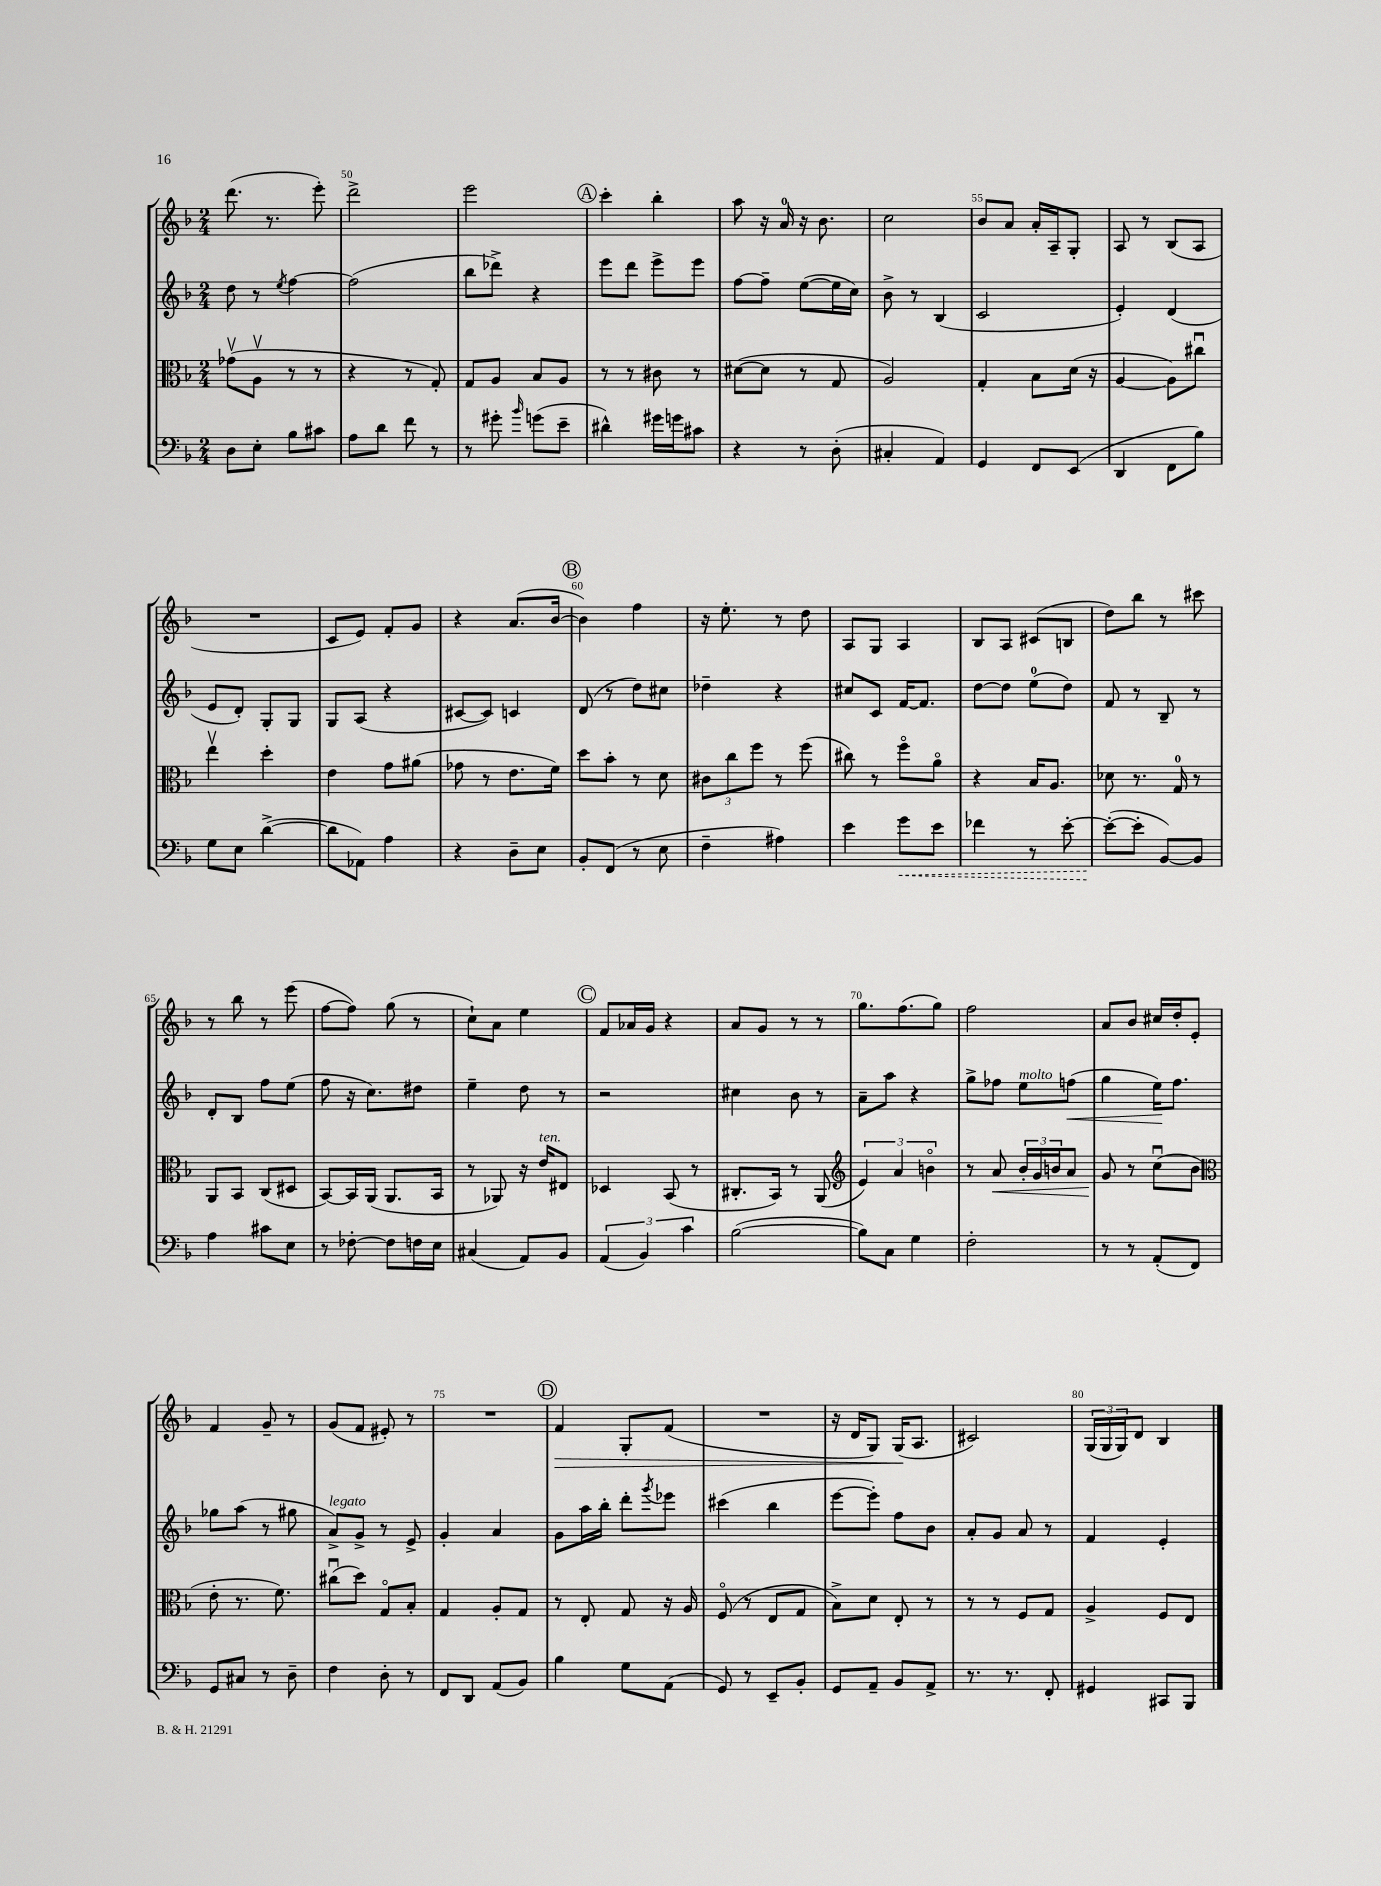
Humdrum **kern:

**kern	**dynam	**kern	**dynam	**kern	**dynam	**kern	**dynam
*part4	*part4	*part3	*part3	*part2	*part2	*part1	*part1
*staff4	*staff4	*staff3	*staff3	*staff2	*staff2	*staff1	*staff1
*clefF4	*	*clefC3	*	*clefG2	*	*clefG2	*
*k[b-]	*	*k[b-]	*	*k[b-]	*	*k[b-]	*
*M2/4	*	*M2/4	*	*M2/4	*	*M2/4	*
=49	=49	=49	=49	=49	=49	=49	=49
8D\L	.	(8g-Xv\L	.	8dd\	.	(8.ddd\	.
8E'\J	.	8Av\J	.	8r	.	.	.
.	.	.	.	.	.	8.r	.
.	.	.	.	8qee/	.	.	.
8B-\L	.	8r	.	[4ff\	.	.	.
8c#X\J	.	8r	.	.	.	8eee'\)	.
=50	=50	=50	=50	=50	=50	=50	=50
8A\L	.	4r	.	(2ff\]	.	2ddd^\	.
8d\J	.	.	.	.	.	.	.
8f\	.	8r	.	.	.	.	.
8r	.	8G'/)	.	.	.	.	.
=51	=51	=51	=51	=51	=51	=51	=51
8r	.	8G/L	.	8bb-\L	.	2eee\	.
8g#X'\	.	8A/J	.	8ddd-X^\J)	.	.	.
16qqb-/	.	.	.	.	.	.	.
(8gn\L	.	8B-/L	.	4r	.	.	.
8e~\J	.	8A/J	.	.	.	.	.
!!LO:REH:place=s1:t=A
=52	=52	=52	=52	=52	=52	=52	=52
4d#X^^\)	.	8r	.	8eee\L	.	4ccc'\	.
.	.	8r	.	8ddd\J	.	.	.
16g#X\LL	.	8c#X\	.	8eee^\L	.	4bb-'\	.
16gn\J	.	.	.	.	.	.	.
8c#X\J	.	8r	.	8eee\J	.	.	.
=53	=53	=53	=53	=53	=53	=53	=53
4r	.	([8d#X\L	.	[8ff\L	.	8aa\	.
.	.	8d#\J]	.	8ff~\J]	.	16r	.
.	.	.	.	.	.	16a/	.
8r	.	8r	.	([8ee\L	.	16r	.
.	.	.	.	.	.	8.b-\	.
(8D'\	.	8G/	.	16ee\L]	.	.	.
.	.	.	.	16cc\JJ)	.	.	.
=54	=54	=54	=54	=54	=54	=54	=54
4C#X'/	.	2A/)	.	8b-^\	.	2cc\	.
.	.	.	.	8r	.	.	.
4AA/)	.	.	.	(4B-/	.	.	.
=55	=55	=55	=55	=55	=55	=55	=55
4GG/	.	4G'/	.	2c/	.	8b-/L	.
.	.	.	.	.	.	8a/J	.
8FF/L	.	8B-\L	.	.	.	16a'/LL	.
.	.	.	.	.	.	16A~/J	.
(8EE/J	.	(16d\Jk	.	.	.	8G'/J	.
.	.	16r	.	.	.	.	.
=56	=56	=56	=56	=56	=56	=56	=56
4DD/	.	[4A/	.	4e'/)	.	8A/	.
.	.	.	.	.	.	8r	.
8FF\L	.	8A\L])	.	(4d/	.	(8B-/L	.
8B-\J)	.	8cc#Xu\J	.	.	.	8A/J	.
!!LO:LB:g=z
=57	=57	=57	=57	=57	=57	=57	=57
8G\L	.	4eev\	.	8e/L	.	2r	.
8E\J	.	.	.	8d'/J)	.	.	.
([4d^\	.	4dd'\	.	8G'/L	.	.	.
.	.	.	.	8G/J	.	.	.
=58	=58	=58	=58	=58	=58	=58	=58
8d\L]	.	4e\	.	8G/L	.	8c/L	.
8AA-X\J)	.	.	.	(8A/J	.	8e/J)	.
4A\	.	8g\L	.	4r	.	8f'/L	.
.	.	(8a#X\J	.	.	.	8g/J	.
=59	=59	=59	=59	=59	=59	=59	=59
4r	.	8g-X\	.	[8c#X/L	.	4r	.
.	.	8r	.	8c#/J])	.	.	.
8D~\L	.	8.e\L	.	4cn/	.	(8.a/L	.
8E\J	.	.	.	.	.	.	.
.	.	16f\Jk)	.	.	.	[16b-/Jk	.
!!LO:REH:place=s1:t=B
=60	=60	=60	=60	=60	=60	=60	=60
8BB-'/L	.	8dd\L	.	(8d/	.	4b-\])	.
(8FF/J	.	8b-'\J	.	8r	.	.	.
8r	.	8r	.	8dd\L)	.	4ff\	.
8E\	.	8d\	.	8cc#X\J	.	.	.
=61	=61	=61	=61	=61	=61	=61	=61
4F~\	.	12c#X\L	.	4dd-X~\	.	16r	.
.	.	.	.	.	.	8.ee'\	.
.	.	12cc\	.	.	.	.	.
.	.	12ff\J	.	.	.	.	.
4A#X\)	.	8r	.	4r	.	8r	.
.	.	(8ff\	.	.	.	8dd\	.
=62	=62	=62	=62	=62	=62	=62	=62
4e\	.	8cc#X\)	.	8cc#X/L	.	8A/L	.
.	.	8r	.	8c/J	.	8G/J	.
!	!LO:HP:b	!	!	!	!	!	!
8g\L	<	8ff\L	.	[16f/KL	.	4A/	.
.	.	.	.	8.f/J]	.	.	.
8e\J	.	8a\J	.	.	.	.	.
=63	=63	=63	=63	=63	=63	=63	=63
4f-X\	.	4r	.	[8dd\L	.	8B-/L	.
.	.	.	.	8dd\J]	.	8A/J	.
8r	.	16B-/KL	.	(8ee\L	.	(8c#X/L	.
.	.	8.A/J	.	.	.	.	.
[8e'\	.	.	.	8dd\J)	.	8Bn/J	.
=64	=64	=64	=64	=64	=64	=64	=64
(8e'\L_	.	8d-X\	.	8f/	.	8dd\L)	.
8e'\J]	[	8.r	.	8r	.	8bb-\J	.
[8BB-/L)	.	.	.	8B-~/	.	8r	.
.	.	16G/	.	.	.	.	.
8BB-/J]	.	8r	.	8r	.	8ccc#X\	.
!!LO:LB:g=z
=65	=65	=65	=65	=65	=65	=65	=65
4A\	.	8AA/L	.	8d'/L	.	8r	.
.	.	8BB-/J	.	8B-/J	.	8bb-\	.
8c#X\L	.	(8C/L	.	8ff\L	.	8r	.
8E\J	.	8D#X/J	.	(8ee\J	.	(8eee\	.
=66	=66	=66	=66	=66	=66	=66	=66
8r	.	[8BB-/L)	.	8ff\	.	[8ff\L	.
[8F-X'\	.	16BB-/L]	.	16r	.	8ff\J])	.
.	.	(16AA/JJ	.	8.cc\L)	.	.	.
8F-\L]	.	8.AA/L	.	.	.	(8gg\	.
16Fn\L	.	.	.	8dd#X\J	.	8r	.
16E\JJ	.	16BB-/Jk	.	.	.	.	.
=67	=67	=67	=67	=67	=67	=67	=67
(4C#X/	.	8r	.	4ee~\	.	8cc`\L)	.
.	.	8AA-X/)	.	.	.	8a\J	.
8AA/L)	.	16r	.	8dd\	.	4ee\	.
!	!	!LO:TX:a:i:t=ten.	!	!	!	!	!
.	.	16e/KL	.	.	.	.	.
8BB-/J	.	8E#X/J	.	8r	.	.	.
!!LO:REH:place=s1:t=C
=68	=68	=68	=68	=68	=68	=68	=68
(6AA/	.	4D-X/	.	2r	.	8f/L	.
.	.	.	.	.	.	16a-X/L	.
6BB-/)	.	.	.	.	.	.	.
.	.	.	.	.	.	16g/JJ	.
.	.	(8BB-/	.	.	.	4r	.
6c\	.	.	.	.	.	.	.
.	.	8r	.	.	.	.	.
=69	=69	=69	=69	=69	=69	=69	=69
([2B-\	.	8.C#X'/L	.	4cc#X\	.	8a/L	.
.	.	.	.	.	.	8g/J	.
.	.	16BB-/Jk)	.	.	.	.	.
.	.	8r	.	8b-\	.	8r	.
.	.	(8AA/	.	8r	.	8r	.
=70	=70	=70	=70	=70	=70	=70	=70
*	*	*clefG2	*	*	*	*	*
8B-\L])	.	6e/)	.	8a~\L	.	8.gg\L	.
8C\J	.	.	.	8aa\J	.	.	.
.	.	6a/	.	.	.	.	.
.	.	.	.	.	.	(8.ff\	.
4G\	.	.	.	4r	.	.	.
.	.	6bn\	.	.	.	.	.
.	.	.	.	.	.	8gg\J)	.
=71	=71	=71	=71	=71	=71	=71	=71
2F'\	.	8r	.	8gg^\L	.	2ff\	.
!	!	!	!LO:HP:b	!	!	!	!
.	.	8a/	<	8ff-X\J	.	.	.
!	!	!	!	!LO:TX:a:i:t=molto	!	!	!
.	.	24b-'/LL	.	8ee\L	.	.	.
.	.	24g/	.	.	.	.	.
.	.	24bn/J	.	.	.	.	.
!	!	!	!	!	!LO:HP:b	!	!
.	.	8a/J	.	(8ffn\J	<	.	.
=72	=72	=72	=72	=72	=72	=72	=72
8r	.	8g/	.	4gg\	.	8a/L	.
8r	.	8r	[	.	.	8b-/J	.
(8AA'/L	.	(8ccu\L	.	16ee\KL)	.	16cc#X/LL	.
.	.	.	.	8.ff\J	[	16dd'/J	.
8FF/J)	.	8b-\J	.	.	.	8e'/J	.
!!LO:LB:g=z
=73	=73	=73	=73	=73	=73	=73	=73
*	*	*clefC3	*	*	*	*	*
8GG/L	.	8e'\	.	8gg-X\L	.	4f/	.
8C#X/J	.	8.r	.	(8aa\J	.	.	.
8r	.	.	.	8r	.	8g~/	.
.	.	8.f\)	.	.	.	.	.
8D~\	.	.	.	8gg#X\	.	8r	.
=74	=74	=74	=74	=74	=74	=74	=74
!	!	!	!	!LO:TX:a:i:t=legato	!	!	!
4F\	.	(8cc#Xu\L	.	8a^/L)	.	(8g/L	.
.	.	8dd\J)	.	8g^/J	.	8f/J	.
8D'\	.	8G/L	.	8r	.	8e#X'/)	.
8r	.	8B-'/J	.	8e^/	.	8r	.
=75	=75	=75	=75	=75	=75	=75	=75
8FF/L	.	4G/	.	4g'/	.	2r	.
8DD/J	.	.	.	.	.	.	.
(8AA/L	.	8A'/L	.	4a/	.	.	.
8BB-/J)	.	8G/J	.	.	.	.	.
!!LO:REH:place=s1:t=D
=76	=76	=76	=76	=76	=76	=76	=76
!	!	!	!	!	!	!	!LO:HP:b
4B-\	.	8r	.	8g\L	.	4f/	>
.	.	8E'/	.	16aa\L	.	.	.
.	.	.	.	16bb-'\JJ	.	.	.
8G\L	.	8G/	.	8ddd'\L	.	8G'/L	.
.	.	.	.	8qggg/	.	.	.
(8AA\J	.	16r	.	8eee-X\J	.	(8f/J	.
.	.	16A/	.	.	.	.	.
=77	=77	=77	=77	=77	=77	=77	=77
8GG/)	.	(8F/	.	(4ccc#X\	.	2r	.
8r	.	8r	.	.	.	.	.
8EE~/L	.	8E/L	.	4bb-\	.	.	.
8BB-'/J	.	8G/J	.	.	.	.	.
=78	=78	=78	=78	=78	=78	=78	=78
8GG/L	.	8B-^\L)	.	[8eee\L	.	16r	.
.	.	.	.	.	.	16d/KL	.
8AA~/J	.	8d\J	.	8eee'\J])	.	8G/J)	.
8BB-/L	.	8E'/	.	8ff\L	.	(16G/KL	.
.	.	.	.	.	.	8.A/J	]
8AA^/J	.	8r	.	8b-\J	.	.	.
=79	=79	=79	=79	=79	=79	=79	=79
8.r	.	8r	.	8a'/L	.	2c#X/)	.
.	.	8r	.	8g/J	.	.	.
8.r	.	.	.	.	.	.	.
.	.	8F/L	.	8a/	.	.	.
8FF'/	.	8G/J	.	8r	.	.	.
=80	=80	=80	=80	=80	=80	=80	=80
4GG#X/	.	4A^/	.	4f/	.	(24G/LL	.
.	.	.	.	.	.	24G/	.
.	.	.	.	.	.	24G/J)	.
.	.	.	.	.	.	8d/J	.
8CC#X/L	.	8F/L	.	4e'/	.	4B-/	.
8BBB-/J	.	8E/J	.	.	.	.	.
==	==	==	==	==	==	==	==
*-	*-	*-	*-	*-	*-	*-	*-
